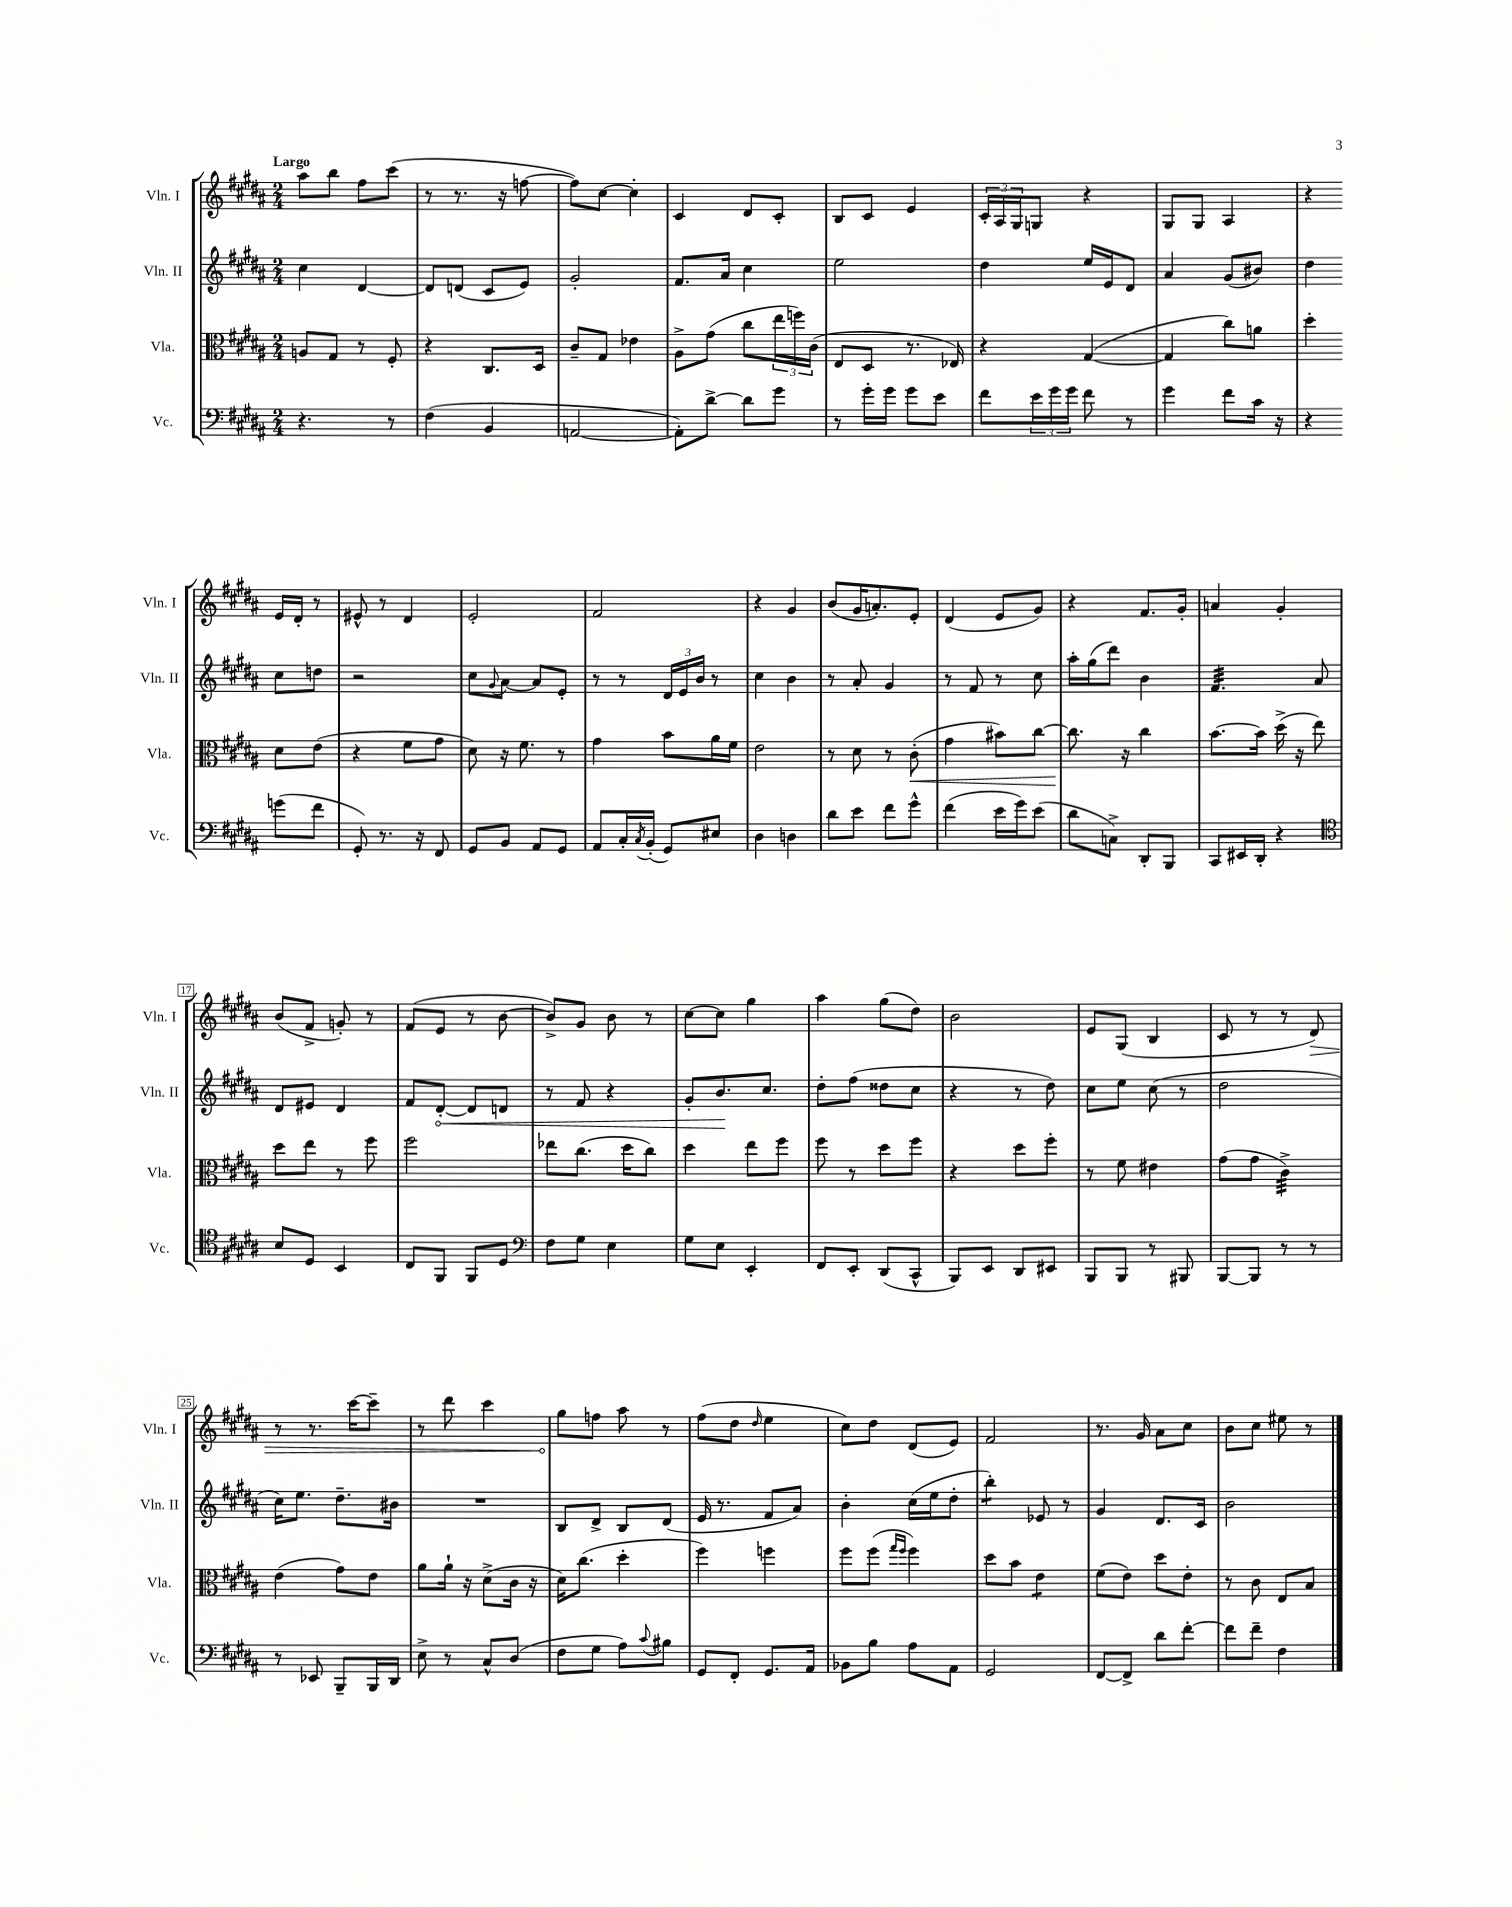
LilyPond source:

<<
\new StaffGroup <<
\new Staff = "s0" \with { instrumentName = "Vln. I" shortInstrumentName = "Vln. I" } {
    \clef treble \key b \major \numericTimeSignature \time 2/4 \tempo "Largo"
    ais''8 b''8 fis''8 cis'''8( |
    r8 r8. r16 f''8~ |
    f''8) cis''8~ cis''4-. |
    cis'4 dis'8 cis'8-. |
    b8 cis'8 e'4 |
    \tuplet 3/2 { cis'16-. ais16 gis16 } g8 r4 |
    gis8 gis8 ais4 |
    r4 e'16 dis'16-. r8 |
    eis'8-^ r8 dis'4 |
    e'2-. |
    fis'2 |
    r4 gis'4 |
    b'8( gis'16 a'8.-.) e'8-. |
    dis'4( e'8 gis'8) |
    r4 fis'8. gis'16-. |
    a'4 gis'4-. |
    b'8( fis'8-> g'8-.) r8 |
    fis'8( e'8 r8 b'8~ |
    b'8->) gis'8 b'8 r8 |
    cis''8~ cis''8 gis''4 |
    ais''4 gis''8( dis''8) |
    b'2 |
    e'8 gis8( b4 |
    cis'8 r8 r8 \once \override Hairpin.circled-tip = ##t dis'8\>) |
    r8 r8. cis'''16~ cis'''8-- |
    r8 dis'''8 cis'''4 |
    gis''8\! f''8 ais''8 r8 |
    fis''8( dis''8 \grace { dis''16 } e''4 |
    cis''8) dis''8 dis'8( e'8) |
    fis'2 |
    r8. gis'16 ais'8 cis''8 |
    b'8 cis''8 eis''8 r8 \bar "|." |
}
\new Staff = "s1" \with { instrumentName = "Vln. II" shortInstrumentName = "Vln. II" } {
    \clef treble \key b \major \numericTimeSignature \time 2/4
    cis''4 dis'4~ |
    dis'8 d'8( cis'8 e'8) |
    gis'2-. |
    fis'8. ais'16 cis''4 |
    e''2 |
    dis''4 e''16 e'16 dis'8 |
    ais'4 gis'8( bis'8) |
    dis''4 cis''8 d''8 |
    r2 |
    cis''8 \appoggiatura { gis'8 } ais'8~ ais'8 e'8-. |
    r8 r8 \tuplet 3/2 { dis'16 e'16 b'16 } r8 |
    cis''4 b'4 |
    r8 ais'8-. gis'4 |
    r8 fis'8 r8 cis''8 |
    ais''16-. gis''16( dis'''8) b'4 |
    fis'4.:32 ais'8 |
    dis'8 eis'8 dis'4 |
    fis'8 \once \override Hairpin.circled-tip = ##t dis'8~-.\< dis'8 d'8 |
    r8 fis'8 r4 |
    gis'8-. b'8.\! cis''8. |
    dis''8-. fis''8( disis''8 cis''8 |
    r4 r8 dis''8) |
    cis''8 e''8 cis''8( r8 |
    dis''2 |
    cis''16) e''8. dis''8.-- bis'16 |
    R2 |
    b8 dis'8-> b8 dis'8( |
    e'16 r8. fis'8 ais'8) |
    b'4-. cis''16( e''16 dis''8-. |
    b''4:8-.) ees'8 r8 |
    gis'4 dis'8. cis'16 |
    b'2 \bar "|." |
}
\new Staff = "s2" \with { instrumentName = "Vla." shortInstrumentName = "Vla." } {
    \clef alto \key b \major \numericTimeSignature \time 2/4
    a8 gis8 r8 fis8-. |
    r4 cis8. dis16 |
    cis'8-- gis8 ees'4 |
    ais8-> gis'8( cis''8 \tuplet 3/2 { e''16 f''16) cis'16( } |
    e8 dis8 r8. ees16) |
    r4 gis4~( |
    gis4 cis''8) a'8 |
    dis''4-. dis'8 e'8( |
    r4 fis'8 gis'8 |
    dis'8) r16 fis'8. r8 |
    gis'4 b'8 ais'16 fis'16 |
    e'2 |
    r8 dis'8 r8 cis'8-.\<( |
    gis'4 bis'8) cis''8~ |
    cis''8.\! r16 cis''4 |
    b'8.~ b'16 dis''16->( r16 e''8) |
    dis''8 e''8 r8 fis''8 |
    fis''2 |
    ees''8 cis''8.( dis''16 cis''8) |
    dis''4 e''8 fis''8 |
    fis''8 r8 dis''8 fis''8 |
    r4 dis''8 fis''8-. |
    r8 fis'8 eis'4 |
    gis'8( gis'8 cis'4:32->) |
    e'4( gis'8) e'8 |
    ais'8 ais'16-! r16 dis'8->( cis'16 r16 |
    dis'16) cis''8.( dis''4-. |
    fis''4) f''4 |
    fis''8 fis''8( \grace { gis''16 fis''16 } fis''4) |
    dis''8 b'8 e'4:8 |
    fis'8( e'8) dis''8 e'8-. |
    r8 cis'8 e8 b8 \bar "|." |
}
\new Staff = "s3" \with { instrumentName = "Vc." shortInstrumentName = "Vc." } {
    \clef bass \key b \major \numericTimeSignature \time 2/4
    r4. r8 |
    fis4( b,4 |
    a,2~ |
    a,8-.) dis'8~-> dis'8 gis'8 |
    r8 gis'16-. gis'16 gis'8 e'8 |
    fis'8 \tuplet 3/2 { e'16 gis'16 gis'16 } fis'8 r8 |
    gis'4 fis'8 cis'16 r16 |
    r4 g'8( fis'8 |
    gis,8-.) r8. r16 fis,8 |
    gis,8 b,8 ais,8 gis,8 |
    ais,8 cis16-. \acciaccatura { cis8 } b,16-.( gis,8) eis8 |
    dis4 d4 |
    dis'8 e'8 fis'8 gis'8-^ |
    fis'4( e'16 gis'16) e'8( |
    dis'8 c8->) dis,8-. b,,8 |
    cis,8 eis,16 dis,16-. r4 |
    \clef tenor b8 dis8 b,4 |
    cis8 fis,8 fis,8 dis8 |
    \clef bass fis8 gis8 e4 |
    gis8 e8 e,4-. |
    fis,8 e,8-. dis,8( cis,8-^ |
    b,,8) e,8 dis,8 eis,8 |
    b,,8 b,,8 r8 bis,,8 |
    b,,8~ b,,8 r8 r8 |
    r8 ees,8 b,,8-- b,,16 dis,16 |
    e8-> r8 cis8-^ dis8( |
    fis8 gis8 ais8) \appoggiatura { cis'8 } bis8 |
    gis,8 fis,8-. gis,8. ais,16 |
    bes,8 b8 ais8 ais,8 |
    gis,2 |
    fis,8~ fis,8-> dis'8 fis'8~-. |
    fis'8 fis'8-- fis4 \bar "|." |
}
>>
>>
\layout { \context { \Score \override BarNumber.stencil = #(make-stencil-boxer 0.1 0.3 ly:text-interface::print) } }
